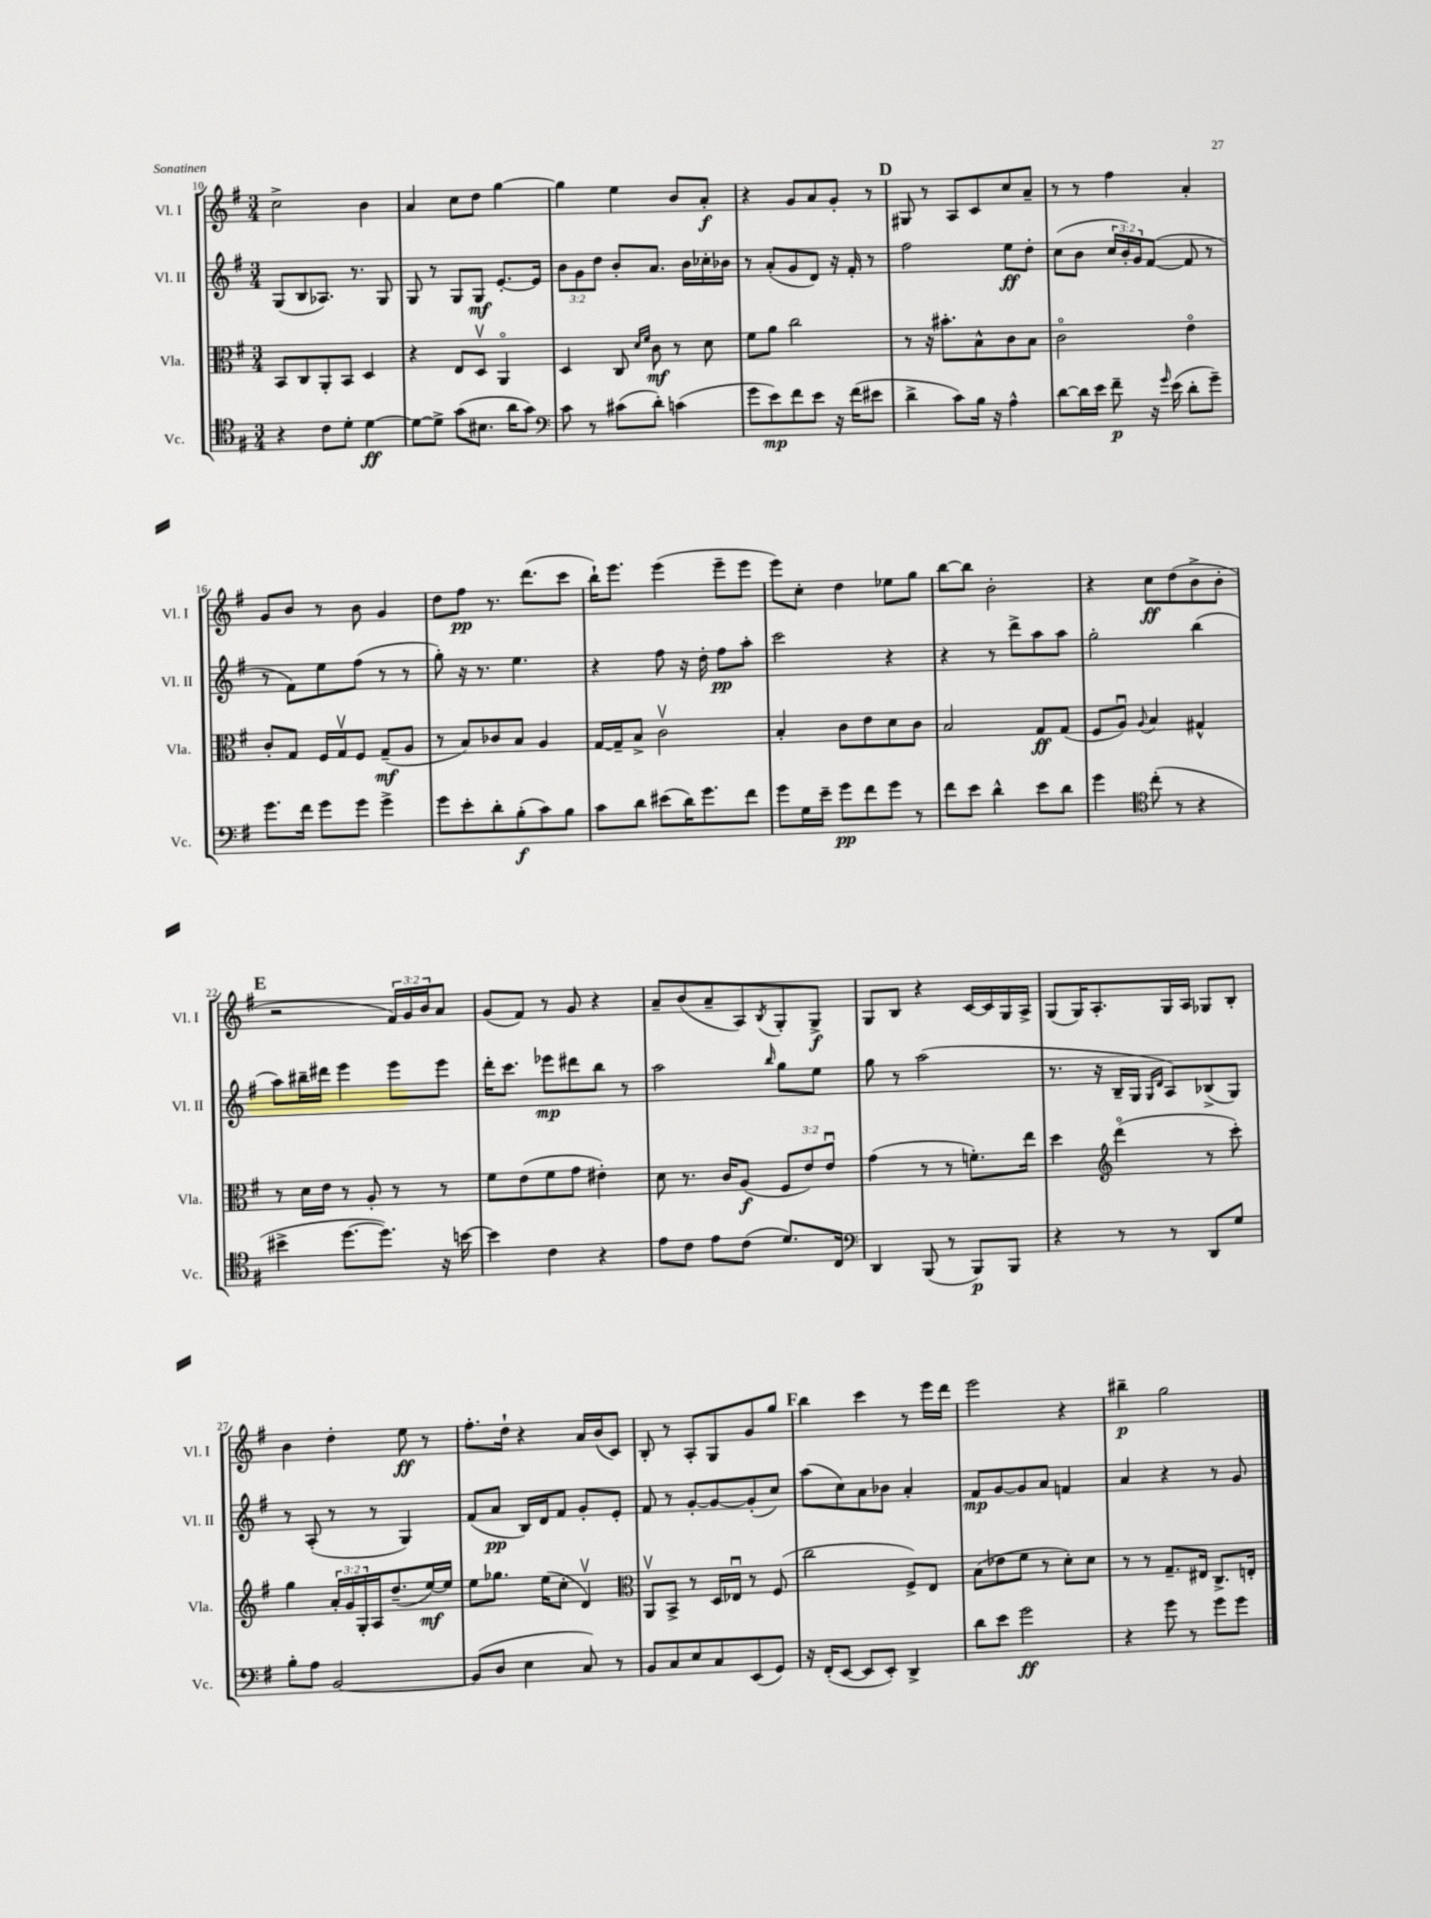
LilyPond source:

<<
\new StaffGroup <<
\new Staff = "s0" \with { instrumentName = "Vl. I" shortInstrumentName = "Vl. I" } {
    \clef treble \key g \major \numericTimeSignature \time 3/4 \override Staff.TupletNumber.text = #tuplet-number::calc-fraction-text
    c''2-> b'4 |
    a'4 c''8 d''8 g''4~ |
    g''4 e''4 b'8 a'8-.\f |
    r4 g'8 a'8 g'8-. r8 |
    \mark \markup { \bold "D" } gis8 r8 a8 c'8 c''8 a'8-- |
    r8 r8 fis''4 a'4-. |
    g'8 b'8 r8 b'8 g'4 |
    d''8 fis''8\pp r8. d'''8.( c'''8 |
    b''16-!) e'''8. e'''4( e'''8-- e'''8 |
    e'''8) c''8-. d''4 ees''8 g''8 |
    b''8~ b''8 b'2-. |
    r4 c''8\ff d''8( b'8-> b'8-. |
    \mark \markup { \bold "E" } r2 \tuplet 3/2 { fis'16) g'16 b'16 } a'8 |
    g'8( fis'8) r8 g'8 r4 |
    a'8-- b'8( a'8-- a8) \acciaccatura { b8 } g8-. g8->\f |
    g8 b8 r4 c'16~ c'16 g16 a16-> |
    g8( g16) a8.-. g16 a16 ges8 b8-. |
    b'4 d''4-. e''8\ff r8 |
    fis''8.-. d''16-! r4 a'16 b'16( c'8) |
    b8-. r8 a8-. g8 g'8 g''8 |
    \mark \markup { \bold "F" } b''4 c'''4 r8 e'''16 d'''16 |
    e'''2 r4 |
    bis''4--\p g''2 \bar "|." |
}
\new Staff = "s1" \with { instrumentName = "Vl. II" shortInstrumentName = "Vl. II" } {
    \clef treble \key g \major \numericTimeSignature \time 3/4 \override Staff.TupletNumber.text = #tuplet-number::calc-fraction-text
    g8( b8 aes8.) r8. g8 |
    g8 r8 g8 g8\mf e'8.~-. e'16 |
    \tuplet 3/2 { b'8 g'8 d''8 } b'8-. a'8. b'16 ces''16-. bes'16 |
    r8 a'8-.( g'8 d'8) r16 fis'16-. r8 |
    \mark \markup { \bold "D" } fis''2 e''8\ff d''8-. |
    c''8( b'8 \tuplet 3/2 { c''16 b'16-.) g'16 } fis'8~( fis'8 r8 |
    r8 fis'8) e''8 fis''8( r8 r8 |
    g''8-.) r16 r8. e''4. |
    r4 fis''8 r16 d''16-. fis''8\pp a''8-. |
    c'''2 r4 |
    r4 r8 d'''8-> a''8 a''8 |
    g''2-. b''4( |
    \mark \markup { \bold "E" } a''8) bis''16-- dis'''16 e'''4 e'''8 e'''8 |
    d'''16-. c'''8. ees'''8\mp dis'''8 b''8 r8 |
    a''2 \grace { b''16 } g''8 e''8 |
    g''8 r8 a''2( |
    r8. r16 b16-- g16 \grace { g16 d'16 } a8) bes8->( g8) |
    r8 a8-.( r8 r8 g4) |
    fis'8( a'8\pp b16) d'16 fis'8 g'8-. e'8-. |
    fis'8 r8 g'8~-. g'8~ g'8-.( c''8) |
    \mark \markup { \bold "F" } a''8( c''8) a'8 bes'8 a'4-. |
    fis'8\mp g'8~ g'8 a'8 f'4 |
    a'4 r4 r8 g'8 \bar "|." |
}
\new Staff = "s2" \with { instrumentName = "Vla." shortInstrumentName = "Vla." } {
    \clef alto \key g \major \numericTimeSignature \time 3/4 \override Staff.TupletNumber.text = #tuplet-number::calc-fraction-text
    b,8 c8 a,8-. b,8 d4 |
    r4 e8 d8\upbow a,4\flageolet |
    d4 c8 \grace { d'16 fis'16 } c'8\mf r8 d'8 |
    fis'8 a'8 c''2 |
    \mark \markup { \bold "D" } r8 r16 bis'8.-. b8-^ c'8 b8 |
    c'2\flageolet e'4\flageolet |
    c'8-. g8 fis16 g16\upbow fis8 g8--\mf( a8 |
    r8 b8) ces'8 b8 a4 |
    g16~ g16-- b8-> c'2\upbow |
    b4-. c'8 e'8 d'8 c'8 |
    b2 g8\ff g8( |
    fis8 a8\downbow) \appoggiatura { a8 } b4 gis4-^ |
    \mark \markup { \bold "E" } r8 d'16 e'16 r8 a8-. r8 r8 |
    fis'8 e'8( fis'8 g'8 eis'4-.) |
    d'8 r8. c'16 a8\f( \tuplet 3/2 { fis8 e'8) e'8\downbow } |
    g'4( r8 r8 f'8.-.) e''16 |
    d''4 \clef treble d'''4\flageolet( r8 c'''8-.) |
    g''4 \tuplet 3/2 { a'16-. g'16 g16-. } a16 d''8.--( e''16~\mf) e''16 |
    e''8 ges''8. e''16( c''8-. d'4\upbow) |
    \clef alto a,8\upbow b,8-> r8 d16 ees16\downbow r8 fis8( |
    \mark \markup { \bold "F" } c''2 fis8->) e8 |
    b8( ees'8 fis'8 r8 d'8-.) d'8 |
    r8 r8 g8.-- eis16 c8.-> e16-. \bar "|." |
}
\new Staff = "s3" \with { instrumentName = "Vc." shortInstrumentName = "Vc." } {
    \clef tenor \key g \major \numericTimeSignature \time 3/4
    r4 c'8 d'8-. d'4~\ff |
    d'8~ d'8-> g'8( bis8. a'16 g'8) |
    \clef bass c'8 r8 cis'8( d'8-.) c'4( |
    g'8 e'8\mp) fis'8 e'8 r16 fis'16( eis'8 |
    \mark \markup { \bold "D" } d'4-> c'8) b16 r16 a4-^ |
    d'8~ d'16 e'16 fis'8--\p r16 \grace { g'16 } e'16( d'8-. g'8--) |
    g'8. fis'16 g'8 g'8 g'4-> |
    g'8 e'8-. d'8-. b8-.\f( c'8) b8 |
    c'8 d'8 eis'8( d'16) g'8. fis'8 |
    g'8 g16 e'16-- g'8\pp fis'8 g'8 r8 |
    fis'8 e'8 d'4-^ e'8 d'8 |
    g'4 \clef tenor c''8-.( r8 r4 |
    \mark \markup { \bold "E" } bis'4-> d''8.~ d''8.) r16 b'16~ |
    b'4 c'4 r4 |
    e'8 c'8 e'8 c'8( d'8.) c16 |
    \clef bass d,4 b,,8( r8 b,,8\p) b,,8 |
    r4 r8 r8 d,8 g8 |
    b8-. a8 b,2~ |
    b,8( d8 e4 c8) r8 |
    b,8 c8 e8 c8 e,8( g,8) |
    \mark \markup { \bold "F" } r16 fis,16-.( e,8~ e,8 e,8-.) d,4-> |
    d'8 e'8 g'2\ff |
    r4 g'8 r8 g'8 g'8 \bar "|." |
}
>>
>>
\layout { \context { \Score currentBarNumber = #10 } }
